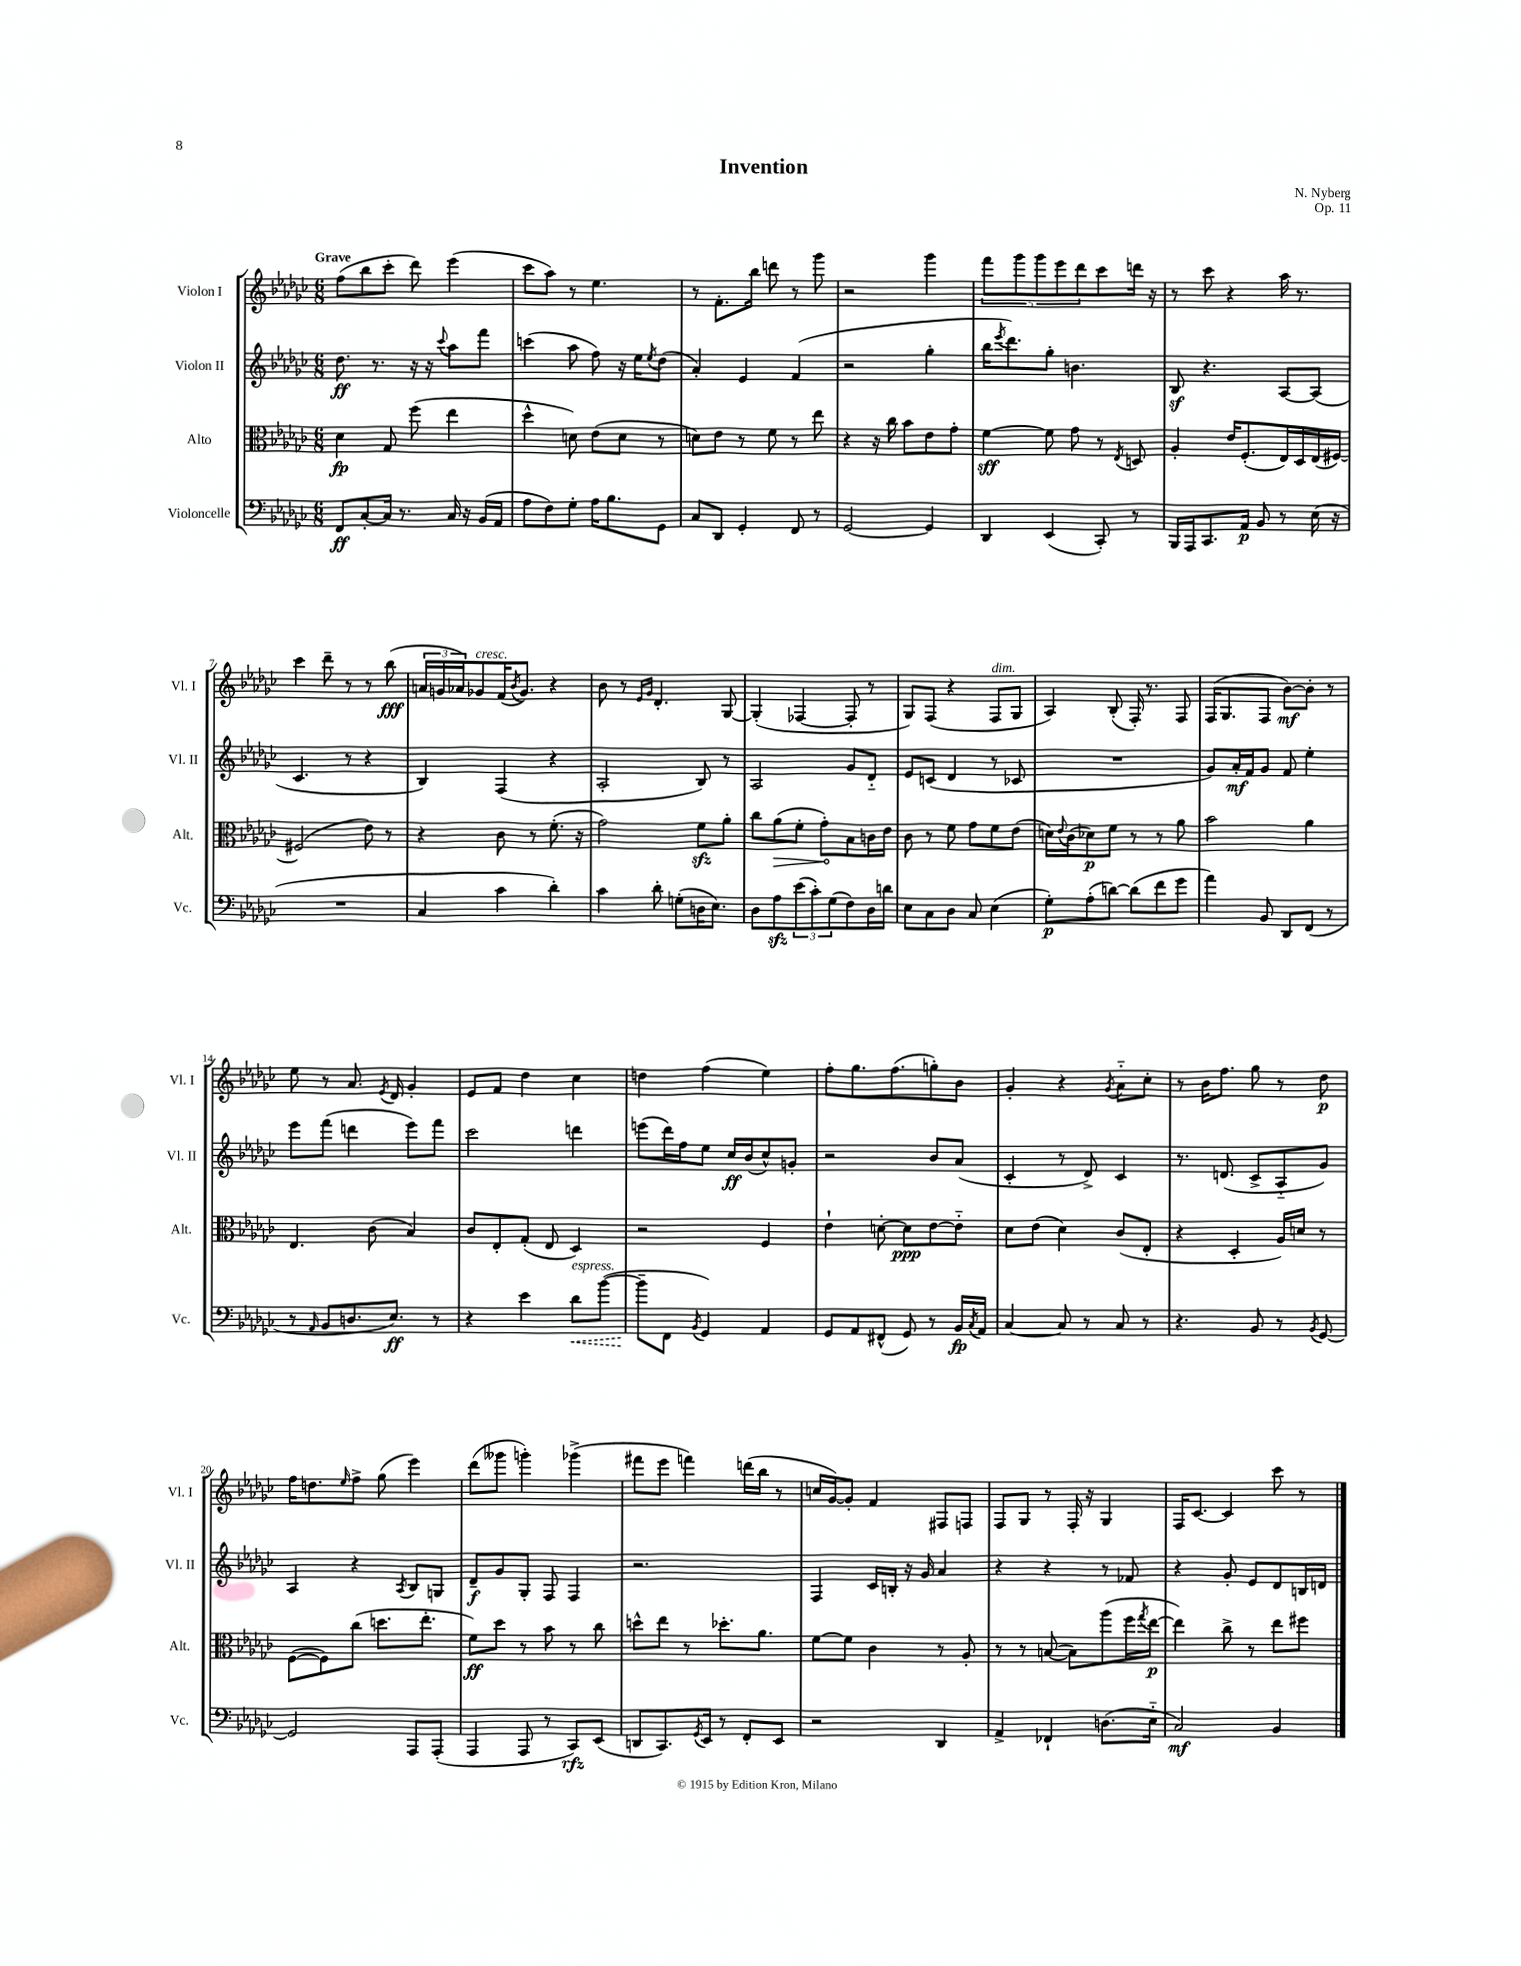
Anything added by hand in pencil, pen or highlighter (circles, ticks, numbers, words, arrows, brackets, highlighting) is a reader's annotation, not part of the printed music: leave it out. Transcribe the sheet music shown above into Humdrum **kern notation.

**kern	**dynam	**kern	**dynam	**kern	**dynam	**kern	**dynam
*part4	*part4	*part3	*part3	*part2	*part2	*part1	*part1
*staff4	*staff4	*staff3	*staff3	*staff2	*staff2	*staff1	*staff1
*I"Violoncelle	*	*I"Alto	*	*I"Violon II	*	*I"Violon I	*
*I'Vc.	*	*I'Alt.	*	*I'Vl. II	*	*I'Vl. I	*
*clefF4	*	*clefC3	*	*clefG2	*	*clefG2	*
*k[b-e-a-d-g-c-]	*	*k[b-e-a-d-g-c-]	*	*k[b-e-a-d-g-c-]	*	*k[b-e-a-d-g-c-]	*
*M6/8	*	*M6/8	*	*M6/8	*	*M6/8	*
=1	=1	=1	=1	=1	=1	=1	=1
!	!	!	!	!	!	!LO:TX:a:B:t=Grave	!
8FF/L	ff	4d-\	fp	8.dd-\	ff	(8ff\L	.
[8C-'/	.	.	.	.	.	8bb-\	.
.	.	.	.	8.r	.	.	.
16C-/Jk]	.	8G-/	.	.	.	8ccc-'\J	.
8.r	.	.	.	.	.	.	.
.	.	(8ff\	.	16r	.	8ddd-\)	.
.	.	.	.	16r	.	.	.
.	.	.	.	8qqccc-/	.	.	.
16C-/	.	4ee-\	.	8aa-\L	.	(4eee-\	.
16r	.	.	.	.	.	.	.
(16BB-/LL	.	.	.	8fff\J	.	.	.
16AA-/JJ	.	.	.	.	.	.	.
=2	=2	=2	=2	=2	=2	=2	=2
8A-\L	.	4dd-^^\	.	(4cccn\	.	8ccc-\L	.
8F\)	.	.	.	.	.	8aa-\J)	.
8G-'\J	.	8dn\)	.	8aa-\	.	8r	.
16A-\KL	.	(8e-\L	.	8ff\)	.	4.ee-\	.
8.B-\	.	.	.	.	.	.	.
.	.	8d\J	.	16r	.	.	.
.	.	.	.	16ee-\KL	.	.	.
.	.	.	.	8qee-/	.	.	.
8GG-\J	.	8r	.	(8dd-\J	.	.	.
=3	=3	=3	=3	=3	=3	=3	=3
8C-/L	.	8dn\L)	.	4a-'/)	.	8r	.
8DD-/J	.	8e-\J	.	.	.	8.f'\L	.
4GG-'/	.	8r	.	4e-/	.	.	.
.	.	.	.	.	.	16bb-\Jk	.
.	.	8f\	.	.	.	8dddn\	.
8FF/	.	8r	.	(4f/	.	8r	.
8r	.	8ee-\	.	.	.	8ggg-\	.
=4	=4	=4	=4	=4	=4	=4	=4
[2GG-/	.	4r	.	2r	.	2r	.
.	.	16r	.	.	.	.	.
.	.	16cc-\	.	.	.	.	.
.	.	8b-\L	.	.	.	.	.
4GG-/]	.	8e-\	.	4gg-'\	.	4ggg-\	.
.	.	8g-'\J	.	.	.	.	.
=5	=5	=5	=5	=5	=5	=5	=5
4DD-/	.	[4f\	sff	16bb-\KL	.	10fff\L	.
.	.	.	.	8qeee-/	.	.	.
.	.	.	.	8.ddd-\)	.	.	.
.	.	.	.	.	.	10ggg-\	.
.	.	.	.	.	.	10ggg-\	.
(4EE-/	.	8f\]	.	8gg-'\J	.	.	.
.	.	.	.	.	.	10eee-\	.
.	.	8g-\	.	4.bn\	.	.	.
.	.	.	.	.	.	10ddd-\	.
8CC-'/)	.	8r	.	.	.	8ccc-\	.
.	.	8qE-/	.	.	.	.	.
8r	.	8Dn/	.	.	.	16dddn\Jk	.
.	.	.	.	.	.	16r	.
=6	=6	=6	=6	=6	=6	=6	=6
16BBB-/LL	.	4A-'/	.	8B-z/	.	8r	.
16AAA-/J	.	.	.	.	.	.	.
8.CC-/	.	.	.	4.r	.	8ccc-\	.
.	.	16e-/KL	.	.	.	4r	.
16AA-/Jk	p	(8.F'/	.	.	.	.	.
8BB-/	.	.	.	.	.	.	.
8r	.	16E-/L)	.	[8A-/L	.	16aa-\	.
.	.	16D-/	.	.	.	8.r	.
(16E-\	.	(16E-/	.	(8A-/J]	.	.	.
16r	.	[16F#X/JJ)	.	.	.	.	.
!!LO:LB:g=z
=7	=7	=7	=7	=7	=7	=7	=7
2.r	.	(2F#X/]	.	4.c-/	.	4ccc-\	.
.	.	.	.	.	.	8ddd-~\	.
.	.	.	.	8r	.	8r	.
.	.	8e-\)	.	4r	.	8r	.
.	.	8r	.	.	.	(8bb-\	fff
=8	=8	=8	=8	=8	=8	=8	=8
4C-/	.	4r	.	4B-/)	.	24an/LL	.
.	.	.	.	.	.	24gn/	.
.	.	.	.	.	.	24a-X/J)	.
!	!	!	!	!	!	!LO:TX:a:i:t=cresc.	!
.	.	.	.	.	.	8g-X/	.
4c-\	.	8c-\	.	(4F/	.	(16f/K	.
.	.	.	.	.	.	8qb-/	.
.	.	.	.	.	.	8.g-/J)	.
.	.	8r	.	.	.	.	.
4d-'\)	.	(8.f'\	.	4r	.	4r	.
.	.	16r	.	.	.	.	.
=9	=9	=9	=9	=9	=9	=9	=9
4c-\	.	2g-\)	.	2A-'/	.	8b-\	.
.	.	.	.	.	.	8r	.
.	.	.	.	.	.	16qqe-/LL	.
.	.	.	.	.	.	16qqg-/JJ	.
8d-'\	.	.	.	.	.	4.d-'/	.
(8Gn'\L	.	.	.	.	.	.	.
16Dn\K	.	8fzz\L	.	8B-/)	.	.	.
8.E-\J)	.	.	.	.	.	.	.
.	.	8a-'\J	.	8r	.	[8G-/	.
=10	=10	=10	=10	=10	=10	=10	=10
8D-\L	.	8cc-\L	.	2A-/	.	(4G-'/]	.
!	!	!	!LO:HP:b	!	!	!	!
8A-zz\	.	(8a-\	>	.	.	.	.
(12e-\	.	8f'\J	.	.	.	[4F-X/	.
12c-'\)	.	.	.	.	.	.	.
.	.	8g-'\L)	.	.	.	.	.
(12G-\	.	.	.	.	.	.	.
8F\)	.	8B-\	]	8g-/L	.	8F-'/]	.
16D-\L	.	16cn\L	.	8d-/J	.	8r	.
16dn\JJ	.	16e-\JJ	.	.	.	.	.
=11	=11	=11	=11	=11	=11	=11	=11
8E-\L	.	8c-\	.	8e-/L	.	8G-/L)	.
8C-\	.	8r	.	(8cn/J	.	(8F/J	.
8D-\J	.	8f\	.	4d-/	.	4r	.
8C-/	.	8g-\L	.	.	.	.	.
!	!	!	!	!	!	!LO:TX:a:i:t=dim.	!
(4E-\	.	8f\	.	8r	.	8F/L	.
.	.	(8e-\J	.	8c-X/	.	8G-/J	.
=12	=12	=12	=12	=12	=12	=12	=12
8G-'\L)	p	16dn\LL)	.	2.r	.	4A-/)	.
.	.	8qqe-/	.	.	.	.	.
.	.	(16c-\J	.	.	.	.	.
(8A-'\	.	8d-X\)	p	.	.	.	.
[8dn\J)	.	8f\J	.	.	.	(8B-'/	.
(8d\L]	.	8r	.	.	.	16F'/)	.
.	.	.	.	.	.	8.r	.
8f\	.	8r	.	.	.	.	.
8g-\J	.	8a-\	.	.	.	8F/	.
=13	=13	=13	=13	=13	=13	=13	=13
4a-\)	.	2b-\	.	8g-/L)	.	(16F/KL	.
.	.	.	.	.	.	8.G-/	.
.	.	.	.	16a-'/L	mf	.	.
.	.	.	.	16f/J	.	.	.
8BB-/	.	.	.	8g-/J	.	8F/J	.
8DD-/L	.	.	.	8f/	.	[8b-\L)	mf
(8FF/J	.	4a-\	.	4ee-'\	.	8b-'\J]	.
8r	.	.	.	.	.	8r	.
!!LO:LB:g=z
=14	=14	=14	=14	=14	=14	=14	=14
8r	.	4.E-/	.	8eee-\L	.	8ee-\	.
16qqAA-/	.	.	.	.	.	.	.
8BB-/L	.	.	.	(8fff\J	.	8r	.
8.Dn/	.	.	.	4dddn\	.	8.a-/	.
.	.	(8c-\	.	.	.	.	.
.	.	.	.	.	.	8qe-/	.
8.E-/J)	ff	.	.	.	.	16d-/	.
.	.	4B-/)	.	8eee-\L)	.	4g-'/	.
8r	.	.	.	8fff\J	.	.	.
=15	=15	=15	=15	=15	=15	=15	=15
4r	.	8c-/L	.	2ccc-\	.	8e-/L	.
.	.	8E-'/	.	.	.	8f/J	.
4e-\	.	(8G-'/J	.	.	.	4dd-\	.
.	.	8E-/	.	.	.	.	.
!LO:TX:a:i:t=espress.	!	!	!	!	!	!	!
!	!LO:HP:b	!	!	!	!	!	!
8d-\L	<	4D-/)	.	4dddn\	.	4cc-\	.
([8b-\J	.	.	.	.	.	.	.
=16	=16	=16	=16	=16	=16	=16	=16
8b-~\L]	.	2r	.	(8eeen\L	.	4ddn\	.
8FF\J	[	.	.	16ddd-\L)	.	.	.
.	.	.	.	16ff\J	.	.	.
8qBB-/	.	.	.	.	.	.	.
4GG-/)	.	.	.	8ee-\J	.	(4ff\	.
.	.	.	.	16cc-/LL	ff	.	.
.	.	.	.	(16b-/J	.	.	.
4AA-/	.	4F/	.	8cc-^^/)	.	4ee-\)	.
.	.	.	.	8gn'/J	.	.	.
=17	=17	=17	=17	=17	=17	=17	=17
8GG-/L	.	4e-`\	.	2r	.	8ff'\L	.
8AA-/	.	.	.	.	.	8.gg-\	.
(8FF#X^^/J	.	[8dn'\	.	.	.	.	.
.	.	.	.	.	.	(8.ff\	.
8GG-/)	.	8d\L]	ppp	.	.	.	.
8r	.	[8e-\	.	8b-/L	.	8ggn'\)	.
16BB-/LL	fp	8e-\J]	.	(8a-/J	.	8b-\J	.
8qC-/	.	.	.	.	.	.	.
16AA-/JJ	.	.	.	.	.	.	.
=18	=18	=18	=18	=18	=18	=18	=18
[4C-/	.	8d-\L	.	4c-'/	.	4g-'/	.
.	.	(8e-\J	.	.	.	.	.
8C-/]	.	4d-\)	.	8r	.	4r	.
8r	.	.	.	8d-^/)	.	.	.
.	.	.	.	.	.	8qg-/	.
8C-/	.	(8c-/L	.	4c-/	.	8a-\L	.
8r	.	8E-'/J	.	.	.	8cc-'\J	.
=19	=19	=19	=19	=19	=19	=19	=19
4.r	.	4r	.	8.r	.	8r	.
.	.	.	.	.	.	16b-\KL	.
.	.	.	.	(8.dn/	.	8.ff\J	.
.	.	4D-'/	.	.	.	.	.
8BB-/	.	.	.	8c-^/L	.	8gg-\	.
8r	.	16A-/LL)	.	8A-/	.	8r	.
.	.	16dn/JJ	.	.	.	.	.
8qBB-/	.	.	.	.	.	.	.
[8GG-/	.	8r	.	8g-/J)	.	8dd-\	p
!!LO:LB:g=z
=20	=20	=20	=20	=20	=20	=20	=20
2GG-/]	.	([8F\L	.	4A-/	.	16ff\KL	.
.	.	.	.	.	.	8.ddn\	.
.	.	8F\])	.	.	.	.	.
.	.	.	.	.	.	16qqee-/	.
.	.	(8cc-\J	.	4r	.	8ff^\J	.
.	.	8.ddn\L	.	.	.	(8gg-\	.
.	.	.	.	8qA-/	.	.	.
8AAA-/L	.	.	.	8B-/L	.	4eee-\)	.
.	.	8.ee-'\J	.	.	.	.	.
(8AAA-'/J	.	.	.	8Gn/J	.	.	.
=21	=21	=21	=21	=21	=21	=21	=21
4AAA-/	.	8f\L)	ff	8d-~/L	f	(8ddd-\L	.
.	.	8dd-\J	.	8g-/	.	8ggg--X\J	.
8AAA-/	.	8r	.	8G-'/J	.	4gggn'\)	.
8r	.	8b-\	.	8F/	.	.	.
8CC-/L)	rfz	8r	.	4F/	.	(4ggg-X^\	.
(8EE-/J	.	8cc-\	.	.	.	.	.
=22	=22	=22	=22	=22	=22	=22	=22
8DDn/L	.	8ddn^^\L	.	2.r	.	8fff#X\L	.
8.CC-/)	.	8ee-\J	.	.	.	8eee-\J	.
.	.	8r	.	.	.	4fffn\)	.
8qGG-/	.	.	.	.	.	.	.
16EE-/Jk	.	.	.	.	.	.	.
8r	.	8.dd-X'\L	.	.	.	.	.
8FF'/L	.	.	.	.	.	(16dddn\LL	.
.	.	8.a-\J	.	.	.	16bb-\JJ	.
8EE-/J	.	.	.	.	.	8r	.
=23	=23	=23	=23	=23	=23	=23	=23
2r	.	[8f\L	.	4F/	.	16ccn/LL	.
.	.	.	.	.	.	[16g-/J)	.
.	.	8f\J]	.	.	.	8g-'/J]	.
.	.	4c-\	.	16c-/LL	.	4f/	.
.	.	.	.	16Bn'/JJ	.	.	.
.	.	.	.	16r	.	.	.
.	.	.	.	16g-/	.	.	.
4DD-/	.	8r	.	4a-/	.	8F#X/L	.
.	.	8A-'/	.	.	.	8Fn/J	.
=24	=24	=24	=24	=24	=24	=24	=24
4AA-^/	.	8r	.	4r	.	8F/L	.
.	.	8r	.	.	.	8G-/J	.
4FF-X`/	.	([8Bn/	.	4r	.	8r	.
.	.	8B\L])	.	.	.	16F'/	.
.	.	.	.	.	.	16r	.
(8.Dn\L	.	(8aa-\	.	8r	.	4G-/	.
.	.	16ff\L	.	8f-X/	.	.	.
.	.	8qgg-/	.	.	.	.	.
16E-\Jk	.	[16ee-\JJ	p	.	.	.	.
=25	=25	=25	=25	=25	=25	=25	=25
2C-/)	mf	4ee-\])	.	4r	.	16F/KL	.
.	.	.	.	.	.	[8.c-/J	.
.	.	8cc-^\	.	8g-'/	.	4c-/]	.
.	.	8r	.	8e-/L	.	.	.
4BB-/	.	8ee-\L	.	8d-/	.	8ccc-\	.
.	.	8ff#X\J	.	16Bn/L	.	8r	.
.	.	.	.	16dn/JJ	.	.	.
==	==	==	==	==	==	==	==
*-	*-	*-	*-	*-	*-	*-	*-
